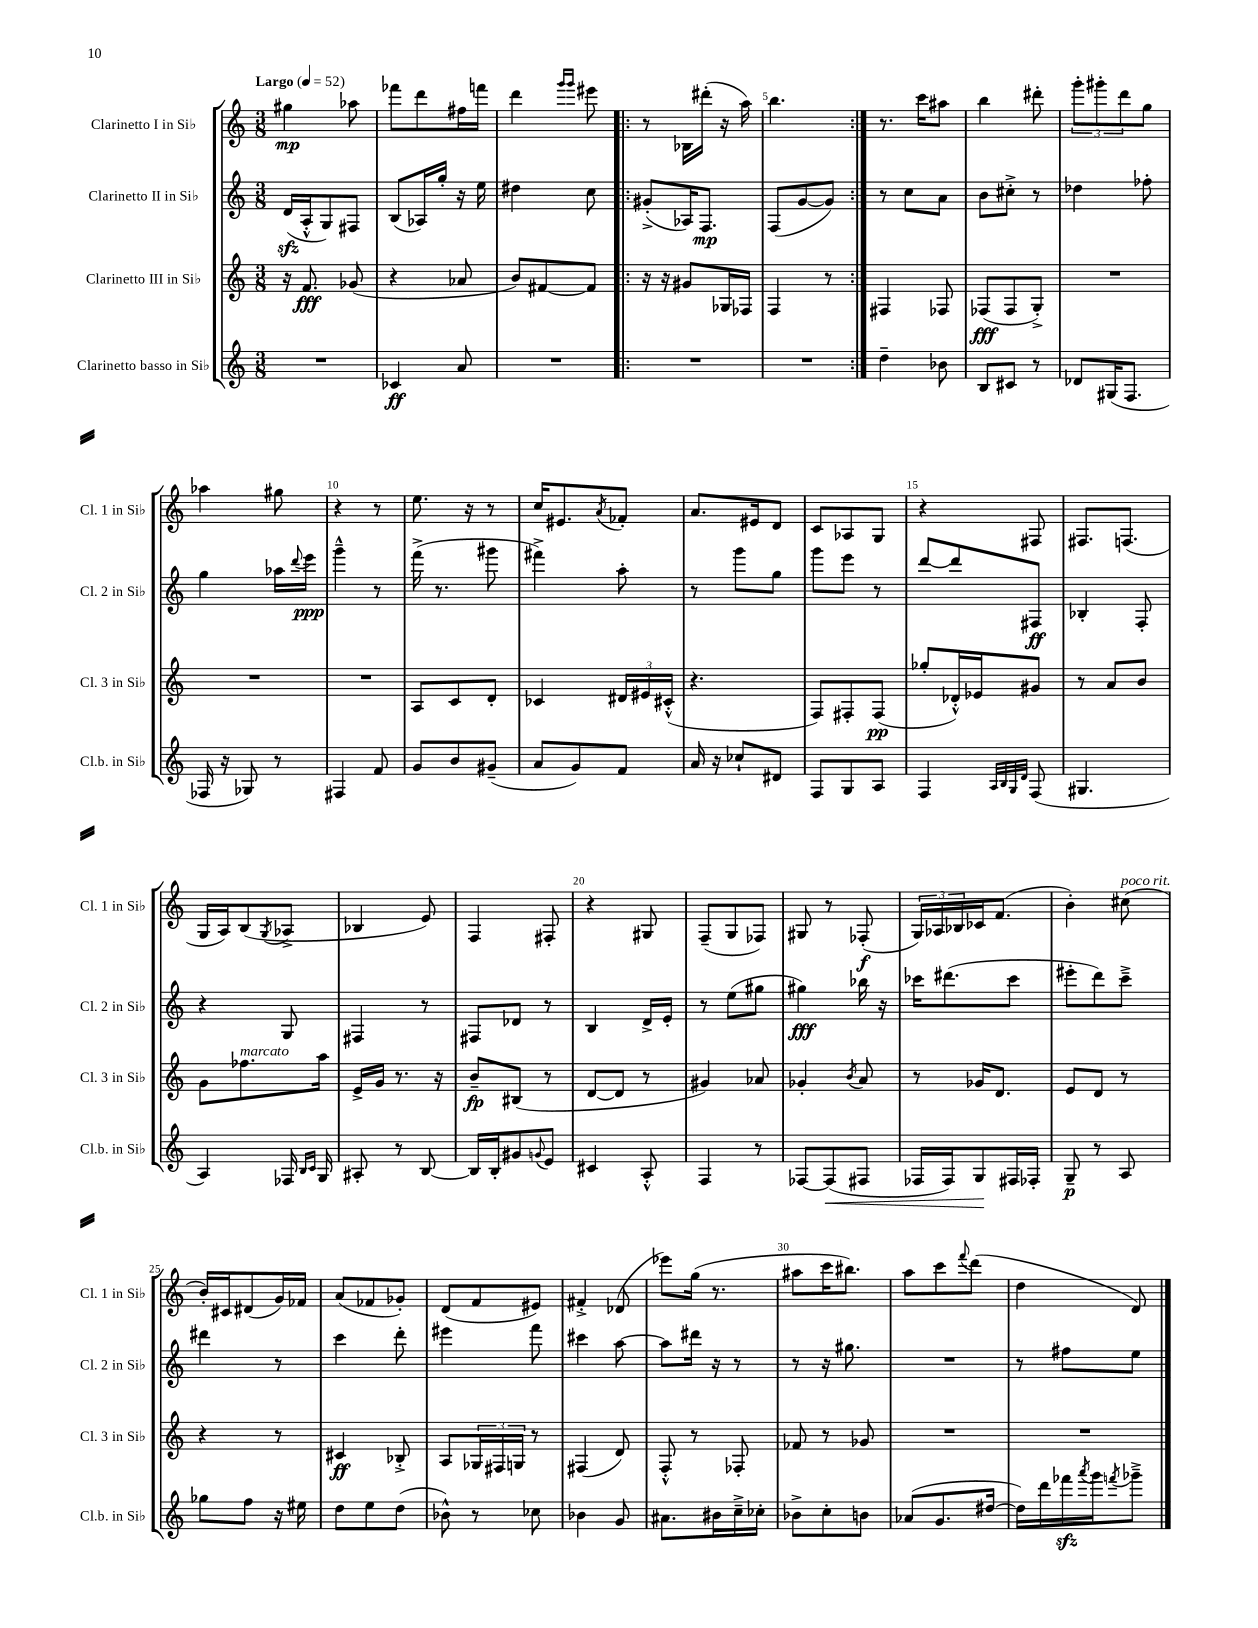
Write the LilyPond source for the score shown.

<<
\new StaffGroup <<
\new Staff = "s0" \with { instrumentName = "Clarinetto I in Sib" shortInstrumentName = "Cl. 1 in Sib" } {
    \clef treble \key c \major \numericTimeSignature \time 3/8 \tempo "Largo" 4 = 52
    gis''4\mp aes''8 |
    fes'''8 d'''8 fis''16 f'''16 |
    d'''4 \grace { g'''16 g'''16 } eis'''8 |
    \repeat volta 2 { r8 bes16 dis'''16-.( r16 a''16) |
    b''4. | }
    r8. c'''16 ais''8 |
    b''4 dis'''8-. |
    \tuplet 3/2 { g'''8-. gis'''8-. d'''8 } g''8 |
    aes''4 gis''8 |
    r4 r8 |
    e''8. r16 r8 |
    c''16 eis'8. \acciaccatura { a'8 } fes'8-. |
    a'8. eis'16 d'8 |
    c'8 aes8 g8 |
    r4 fis8 |
    fis8. f8.( |
    g16 a16) b8( \acciaccatura { g8 } aes8-> |
    bes4 e'8) |
    f4 fis8-. |
    r4 gis8 |
    f8--( g8 fes8) |
    gis8 r8 fes8-.\f( |
    \tuplet 3/2 { g16) aes16 bes16 } ces'16 f'8.( |
    b'4-.) cis''8^\markup { \italic "poco rit." }( |
    b'16-.) cis'16 dis'8( g'16) fes'16 |
    a'8( fes'8 ges'8-.) |
    d'8( f'8 eis'8) |
    fis'4-.-> des'8( |
    ees'''8) g''16( r8. |
    ais''8 c'''16 bis''8.) |
    a''8 c'''8 \appoggiatura { f'''8 } d'''8( |
    d''4 d'8) \bar "|." |
}
\new Staff = "s1" \with { instrumentName = "Clarinetto II in Sib" shortInstrumentName = "Cl. 2 in Sib" } {
    \clef treble \key c \major \numericTimeSignature \time 3/8
    d'16\sfz( a16-.-^ g8) fis8 |
    b8( aes16) g''16-. r16 e''16 |
    dis''4 c''8 |
    \repeat volta 2 { gis'8-.->( aes16) f8.\mp |
    f8( g'8~ g'8) | }
    r8 c''8 a'8 |
    b'8 cis''8-.-> r8 |
    des''4 fes''8-. |
    g''4 aes''16 \appoggiatura { d'''8 } e'''16\ppp |
    g'''4---^ r8 |
    f'''16->( r8. gis'''8 |
    fis'''4->) a''8-. |
    r8 g'''8 g''8 |
    g'''8 e'''8 r8 |
    d'''8~ d'''8 fis8\ff |
    bes4-. f8-. |
    r4 g8 |
    fis4 r8 |
    fis8 des'8 r8 |
    b4 d'16-> e'16-. |
    r8 e''8( gis''8 |
    gis''4\fff) bes''16 r16 |
    ces'''16 dis'''8.( ces'''8 |
    eis'''8-. d'''8) c'''8---> |
    dis'''4 r8 |
    c'''4 d'''8-. |
    eis'''4 f'''8 |
    cis'''4 a''8~ |
    a''8 dis'''16 r16 r8 |
    r8 r16 gis''8. |
    R4. |
    r8 fis''8 e''8 \bar "|." |
}
\new Staff = "s2" \with { instrumentName = "Clarinetto III in Sib" shortInstrumentName = "Cl. 3 in Sib" } {
    \clef treble \key c \major \numericTimeSignature \time 3/8
    r16 f'8.\fff ges'8( |
    r4 aes'8 |
    b'8) fis'8~ fis'8 |
    \repeat volta 2 { r16 r16 gis'8 ges16 fes16 |
    f4 r8 | }
    fis4 fes8 |
    fes8\fff( fes8 g8-.->) |
    R4. |
    R4. |
    R4. |
    a8 c'8 d'8-. |
    ces'4 \tuplet 3/2 { dis'16 eis'16 cis'16-.-^( } |
    r4. |
    f8) fis8-. fis8\pp( |
    ges''8-. des'16-.-^) ees'16 gis'8 |
    r8 a'8 b'8 |
    g'8 fes''8.^\markup { \italic "marcato" } a''16 |
    e'16-> g'16 r8. r16 |
    b'8--\fp bis8( r8 |
    d'8~ d'8 r8 |
    gis'4) aes'8 |
    ges'4-. \acciaccatura { b'8 } a'8 |
    r8 ges'16 d'8. |
    e'8 d'8 r8 |
    r4 r8 |
    cis'4\ff bes8-.-> |
    a8 \tuplet 3/2 { ges16 fis16 g16 } r8 |
    fis4( d'8) |
    f8-.-^ r8 fes8-. |
    fes'8 r8 ges'8 |
    R4. |
    R4. \bar "|." |
}
\new Staff = "s3" \with { instrumentName = "Clarinetto basso in Sib" shortInstrumentName = "Cl.b. in Sib" } {
    \clef treble \key c \major \numericTimeSignature \time 3/8
    R4. |
    ces'4\ff a'8 |
    R4. |
    \repeat volta 2 { R4. |
    R4. | }
    d''4-- bes'8 |
    b8 cis'8 r8 |
    des'8 gis16( f8. |
    fes16 r16 ges8) r8 |
    fis4 f'8 |
    g'8 b'8 gis'8--( |
    a'8 g'8) f'8 |
    a'16 r16 ces''8-! dis'8 |
    f8 g8 a8 |
    f4 \grace { a32 b32 g32 d'32 } f8( |
    gis4. |
    a4) fes16 \grace { b16 c'16 } g16 |
    ais8-. r8 b8~ |
    b16 b16-. gis'8 \appoggiatura { g'8 } e'8 |
    cis'4 a8-.-^ |
    f4 r8 |
    fes8~ fes8\<( fis8 |
    fes16 fes16) g8\! fis16 fes16-. |
    g8--\p r8 a8 |
    ges''8 f''8 r16 eis''16 |
    d''8 e''8 d''8( |
    bes'8-^) r8 ces''8 |
    bes'4 g'8 |
    ais'8. bis'16 c''16---> ces''16-. |
    bes'8-> c''8-. b'8 |
    aes'8( g'8. dis''16~ |
    dis''16) d'''16 fes'''16\sfz \acciaccatura { a'''8 } g'''16 \acciaccatura { f'''8 } ges'''8---> \bar "|." |
}
>>
>>
\layout { \context { \Score \override BarNumber.break-visibility = ##(#f #t #t) barNumberVisibility = #(every-nth-bar-number-visible 5) } }
